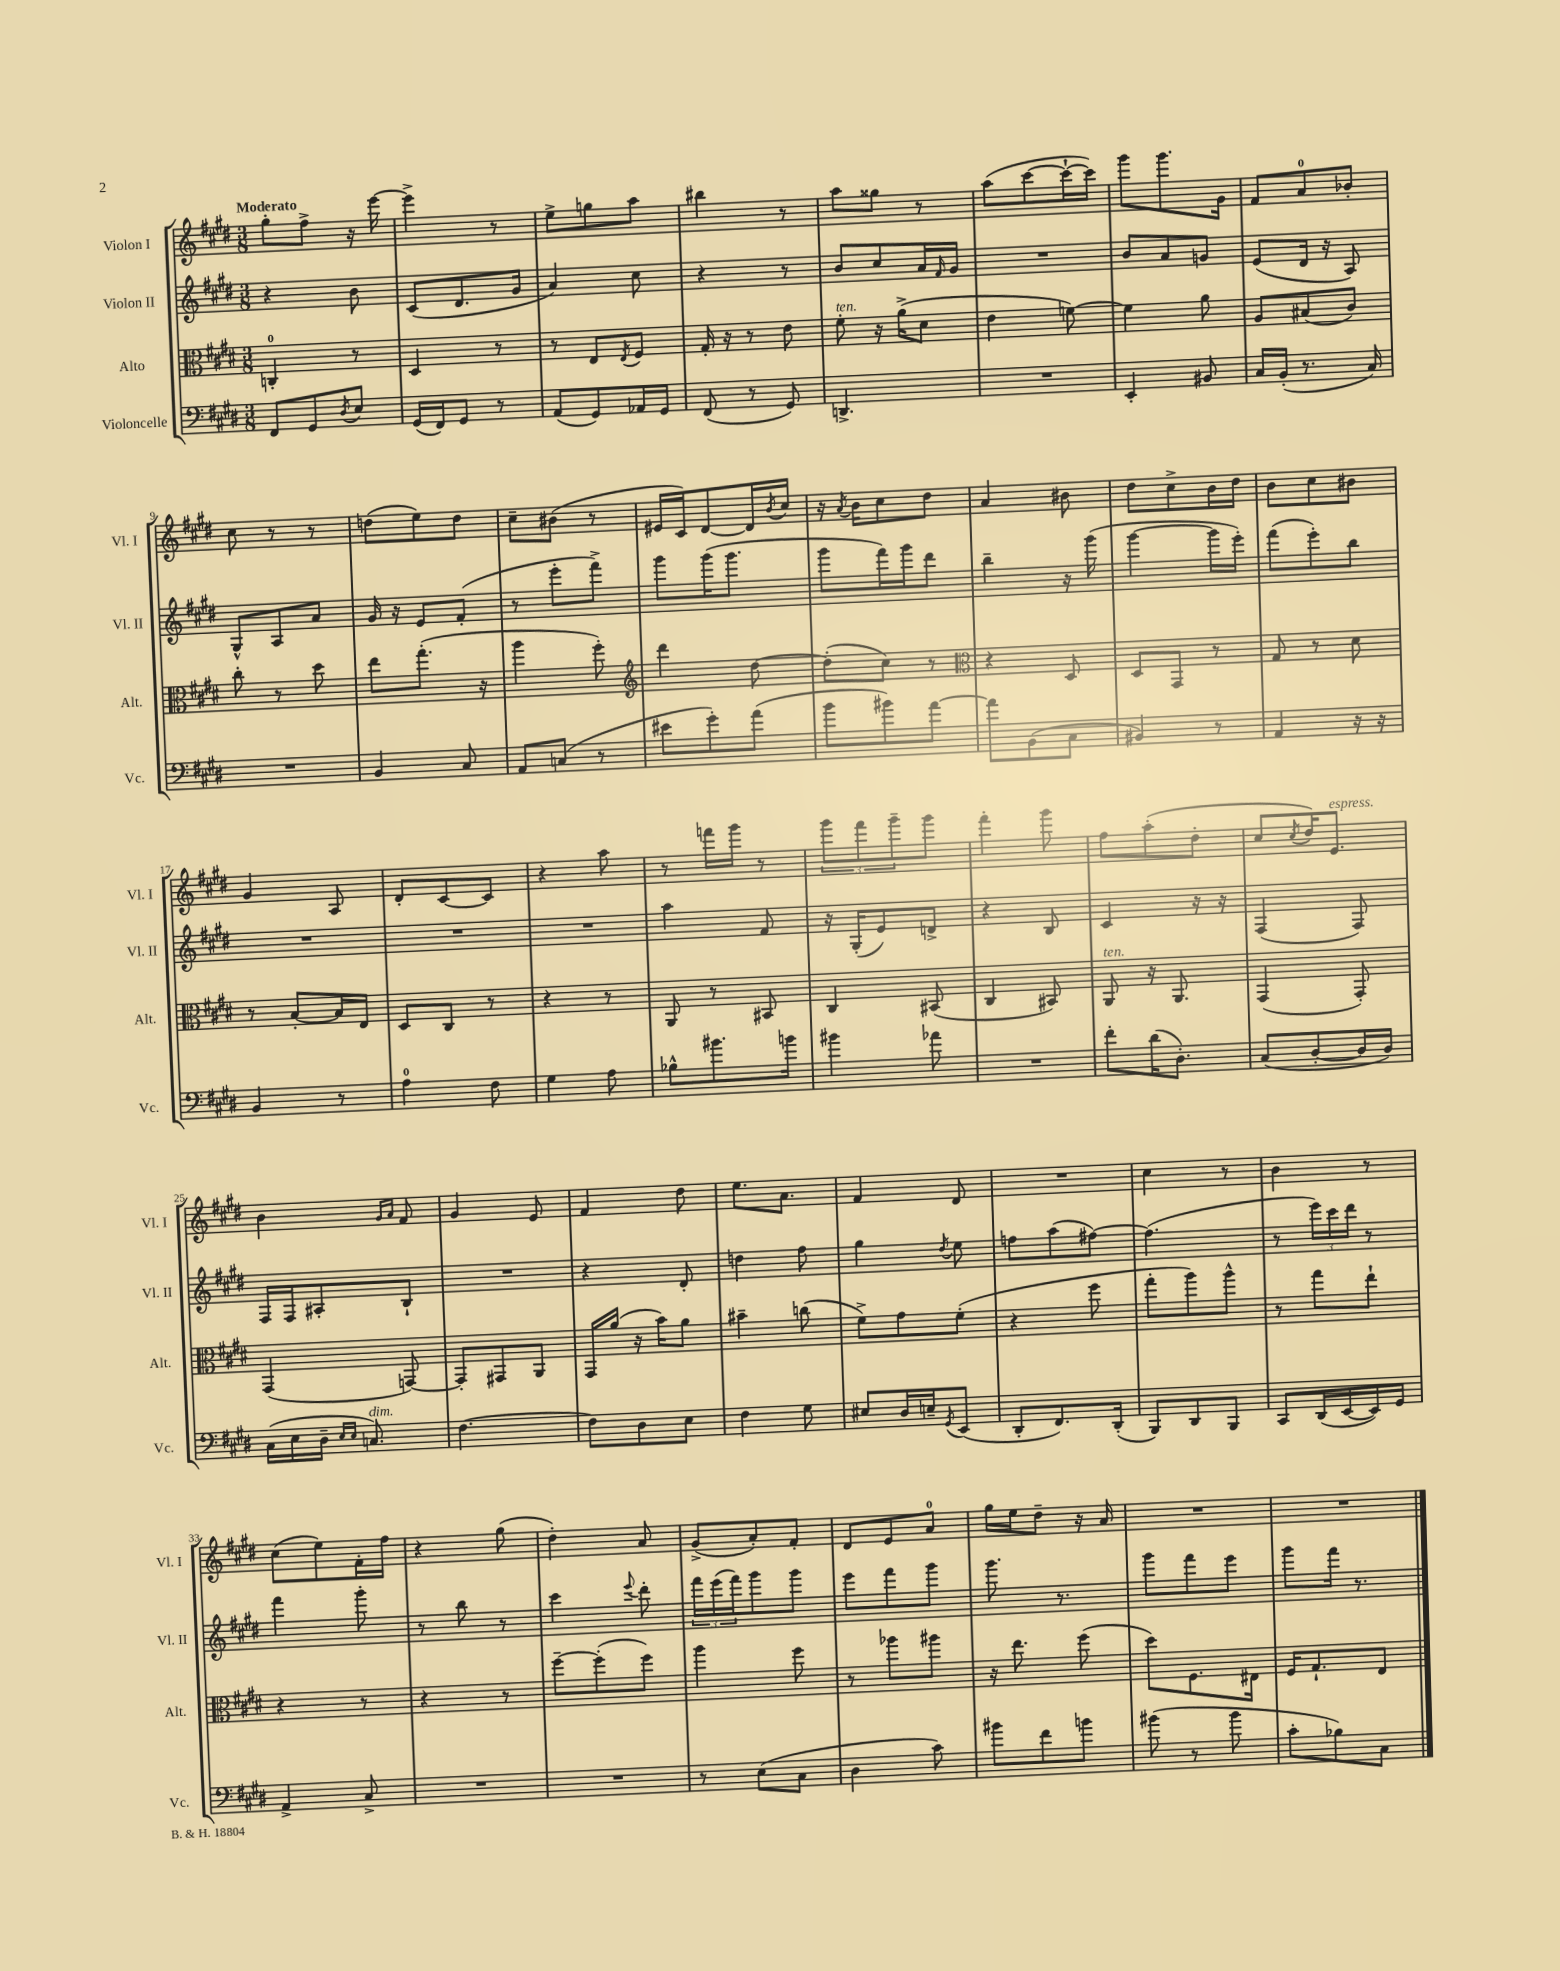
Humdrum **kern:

**kern	**kern	**kern	**kern
*staff4	*staff3	*staff2	*staff1
*clefF4	*clefC3	*clefG2	*clefG2
*k[f#c#g#d#]	*k[f#c#g#d#]	*k[f#c#g#d#]	*k[f#c#g#d#]
*M3/8	*M3/8	*M3/8	*M3/8
8FF#	4C'	4r	8gg#'
8GG#	.	.	8ff#^
8qD#	.	.	.
8E	8r	8b	16r
.	.	.	[16eee
=	=	=	=
(16GG#	4D#	(8c#	4eee^]
16FF#)	.	.	.
8GG#	.	8.d#	.
8r	8r	.	8r
.	.	16g#	.
=	=	=	=
(8AA	8r	4a)	8ee^
8GG#)	8E	.	8gg
.	8qE	.	.
16AA-	8F#	8cc#	8aa
16GG#	.	.	.
=	=	=	=
(8FF#	16G#'	4r	4bb#
.	16r	.	.
8r	8r	.	.
8GG#)	8e	8r	8r
=	=	=	=
4.DD^	8f#'	8b	8aa
.	16r	8cc#	8gg##
.	(16a^	.	.
.	8d#	16a	8r
.	.	16qqf#	.
.	.	16g#	.
=	=	=	=
4.r	4e	4.r	(8aa
.	.	.	[8ccc#
.	[8f)	.	16ccc#`_
.	.	.	16ccc#])
=	=	=	=
4EE'	4f]	8b	8ggg#
.	.	8a	8.ggg#
8BB#	8a	8g	.
.	.	.	16g#
=	=	=	=
16C#	8A	(8e	8f#
(16BB'	.	.	.
8.r	(8B#	16d#	8a
.	.	16r	.
.	8c#)	8A)	8b-'
16C#)	.	.	.
=	=	=	=
4.r	8cc#'	8G#^^	8cc#
.	8r	8A	8r
.	8dd#	8a	8r
=	=	=	=
4BB	8ee	16g#	(8dd
.	.	16r	.
.	(8.gg#'	8e	8ee)
8C#	.	(8f#'	8dd
.	16r	.	.
=	=	=	=
8AA	4aa	8r	8cc#~
(8C	.	8eee'	(8b#
8r	8ff#')	8fff#^)	8r
=	=	=	=
*	*clefG2	*	*
8e#	4ddd#	8ggg#	16e#
.	.	.	16c#)
8g#')	.	(16ggg#	[8d#
.	.	8.ggg#	.
(8a	[8dd#	.	16d#]
.	.	.	8qb
.	.	.	16cc#
=	=	=	=
8b	(8dd#']	8ggg#	16r
.	.	.	8qa
.	.	.	16b
8b#)	8cc#)	16fff#)	8cc#
.	.	16ggg#	.
[8a	8r	8ddd#	8dd#
=	=	=	=
*	*clefC3	*	*
8a]	4r	4bb~	4a
(8BB	.	.	.
8C#	8D#	16r	8b#
.	.	(16ggg#	.
=	=	=	=
4BB#)	8D#	[4ggg#	8dd#
.	8GG#	.	8cc#^
8r	8r	16ggg#]	16b
.	.	16eee')	16dd#
=	=	=	=
4AA	8G#	(8fff#	8b
.	8r	8eee')	8cc#
16r	8d#	8bb	8b#
16r	.	.	.
=	=	=	=
4BB	8r	4.r	4g#
.	[8B'	.	.
8r	16B]	.	8A
.	16E	.	.
=	=	=	=
4A	8D#	4.r	8d#'
.	8C#	.	[8c#
8F#	8r	.	8c#]
=	=	=	=
4G#	4r	4.r	4r
8A	8r	.	8aa
=	=	=	=
8B-^^	8AA	4aa	8r
8.b#	8r	.	16fff
.	.	.	16ggg#
.	8BB#	8f#	8r
16b	.	.	.
=	=	=	=
4b#	4C#	16r	12ggg#
.	.	(16G#'	.
.	.	.	12fff#
.	.	8e)	.
.	.	.	12ggg#~
8a-	(8BB#	8d^	8ggg#
=	=	=	=
4.r	4C#	4r	4fff#'
.	8BB#)	8B	8ggg#
=	=	=	=
8f#'	8AA	4c#	8ff#
(16d#	16r	.	(8aa'
8.D#')	8.AA	.	.
.	.	16r	8dd#'
.	.	16r	.
=	=	=	=
(8C#	(4GG#	(4F#	8cc#
.	.	.	8qcc#
[8D#'	.	.	16dd#)
.	.	.	8.e
16D#]	8GG#')	8F#)	.
16D#)	.	.	.
=	=	=	=
(16C#	(4GG#	16F#	4b
16E	.	16F#	.
16D#~	.	8A#'	.
16qqE	.	.	.
16qqE	.	.	.
8.C)	.	.	.
.	.	.	16qqg#
.	.	.	16qqa
.	[8GG)	8B`	8f#
=	=	=	=
[4.F#	8GG']	4.r	4g#
.	8GG#	.	.
.	8AA	.	8e
=	=	=	=
8F#]	16GG#	4r	4f#
.	(16a	.	.
8D#	16r	.	.
.	16b)	.	.
8E	8a	8d#'	8dd#
=	=	=	=
4F#	4b#~	4dd	8.ee
.	.	.	8.a
8G#	(8cc	8ff#	.
=	=	=	=
8E#	8f#^)	4gg#	4f#
16D#	8g#	.	.
16E~	.	.	.
8qGG#	.	8qdd#	.
(8EE	(8f#'	8ee	8d#
=	=	=	=
8DD#'	4r	8ff	4.r
8.FF#)	.	(8aa	.
.	8ff#	[8ff#)	.
(16DD#'	.	.	.
=	=	=	=
8BBB)	8gg#'	(4.ff#]	4cc#
8DD#	8aa)	.	.
8BBB	8aa^^	.	8r
=	=	=	=
8CC#	8r	8r	4b
(16DD#	8gg#	24eee)	.
.	.	24ccc#	.
[16EE	.	.	.
.	.	24ddd#	.
16EE])	8ee`	8r	8r
16GG#	.	.	.
=	=	=	=
4AA^	4r	4fff#	(8cc#
.	.	.	8ee)
8C#^	8r	8ggg#'	16f#'
.	.	.	16ff#
=	=	=	=
4.r	4r	8r	4r
.	.	8bb	.
.	8r	8r	(8gg#
=	=	=	=
4.r	[8ff#~	4ccc#	4dd#')
.	(8ff#']	.	.
.	.	8qqeee	.
.	8ff#)	8ddd#'	8a
=	=	=	=
8r	4aa	24fff#	(8g#^
.	.	(24eee	.
.	.	24fff#)	.
(8E	.	8ggg#	8a')
8C#	8ff#	8ggg#	8f#'
=	=	=	=
4D#	8r	8eee	8d#
.	8aa-	8fff#	8e
8c#)	8aa#	8ggg#	8a
=	=	=	=
8b#	16r	8.ggg#	16gg#
.	8.ee	.	16ee
8f#	.	.	8dd#~
.	.	8.r	.
8b	(8ff#	.	16r
.	.	.	16a
=	=	=	=
(8b#	8dd#)	8ggg#	4.r
8r	8.F#	8fff#	.
8b#	.	8eee	.
.	16E#	.	.
=	=	=	=
8c#'	16F#	8ggg#	4.r
.	8.G#`	.	.
8B-)	.	16fff#	.
.	.	8.r	.
8C#	8E	.	.
==	==	==	==
*-	*-	*-	*-
